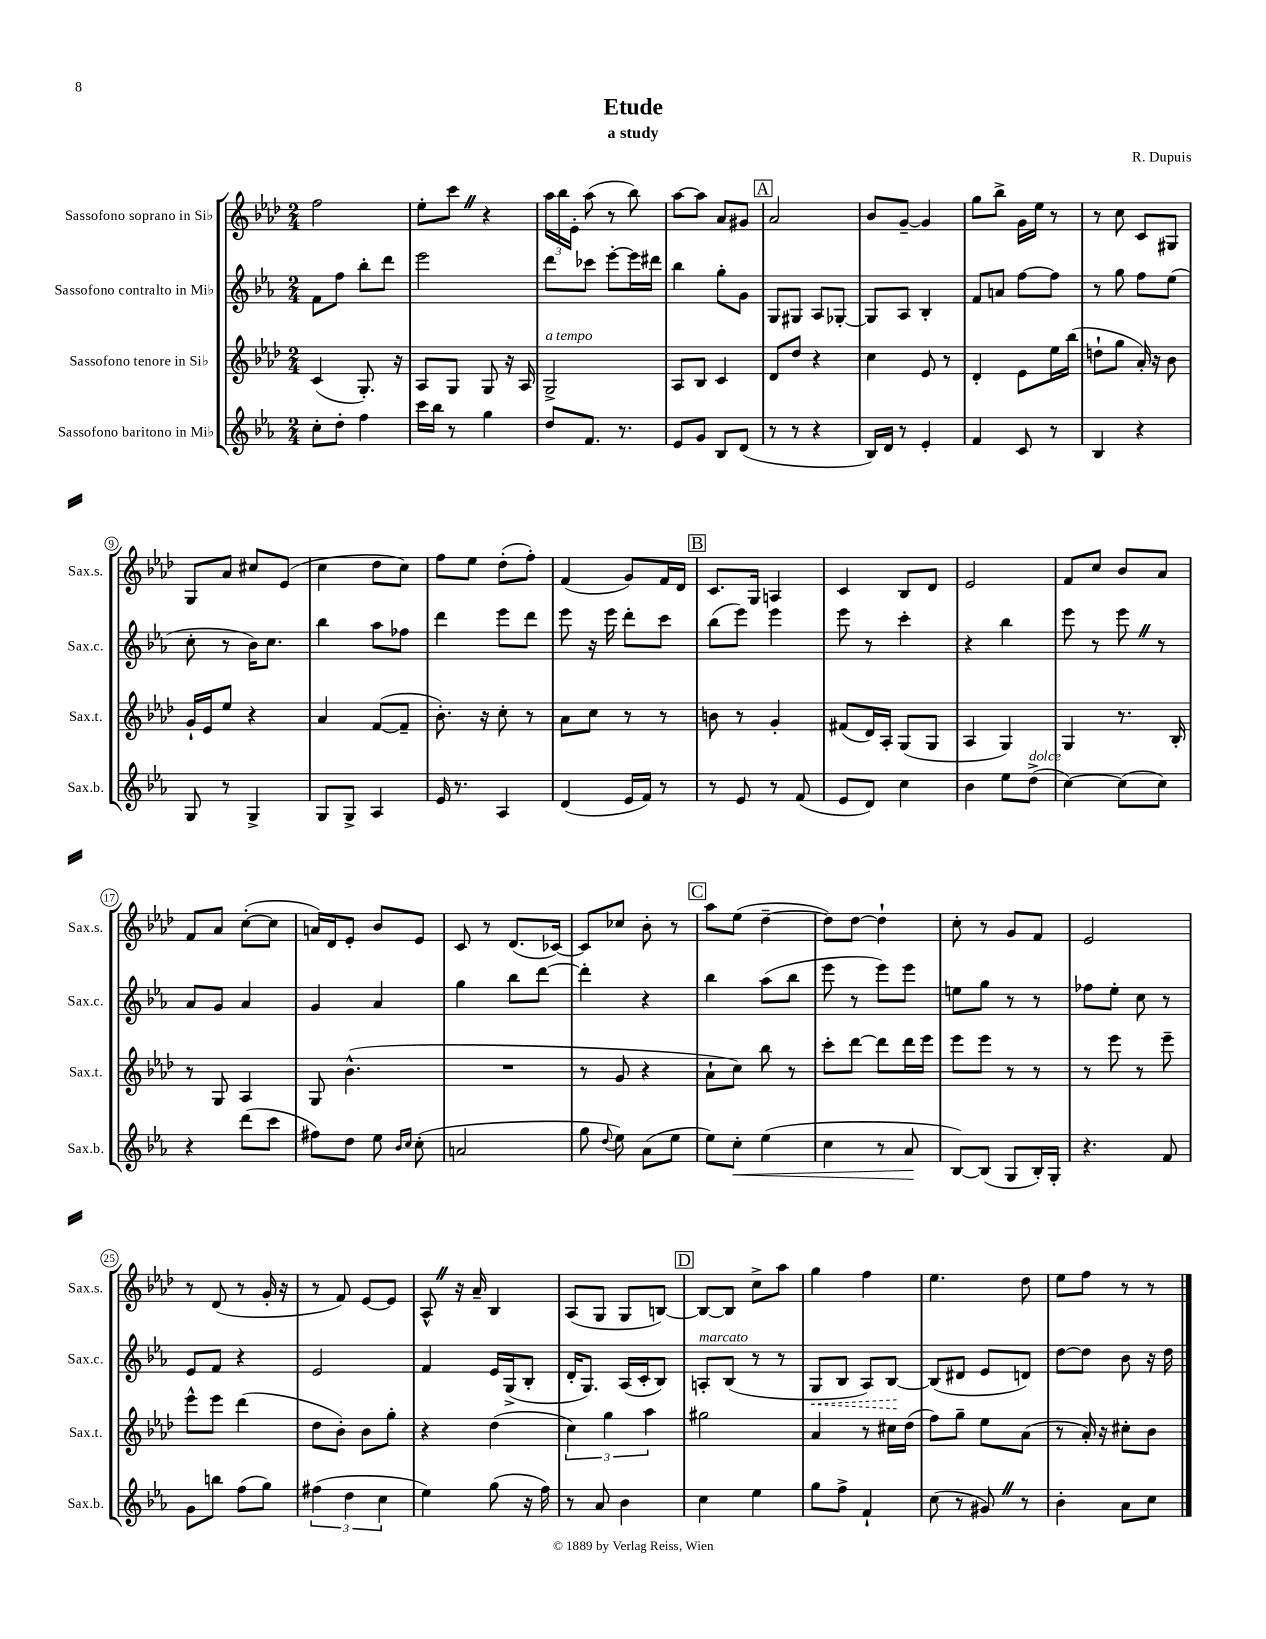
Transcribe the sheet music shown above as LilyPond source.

\header { title = "Etude" composer = "R. Dupuis" subtitle = "a study" }
<<
\new StaffGroup <<
\new Staff = "s0" \with { instrumentName = "Sassofono soprano in Sib" shortInstrumentName = "Sax.s." } {
    \clef treble \key aes \major \numericTimeSignature \time 2/4
    \autoBeamOff f''2 |
    ees''8[-. c'''8] \once \override BreathingSign.text = \markup { \musicglyph "scripts.caesura.straight" } \breathe r4 |
    \tuplet 3/2 { aes''16[ bes''16 ees'16]-. } aes''8( r8 bes''8) |
    aes''8[~ aes''8] aes'8[ gis'8] |
    \mark \markup { \box "A" } aes'2 |
    bes'8[ g'8]~-- g'4 |
    g''8[ bes''8]-> g'16[ ees''16] r8 |
    r8 c''8 c'8[ gis8] |
    g8[ aes'8] cis''8[ ees'8]( |
    c''4 des''8[ c''8]) |
    f''8[ ees''8] des''8[-.( f''8]-.) |
    f'4( g'8[) f'16 des'16] |
    \mark \markup { \box "B" } c'8.[ g16] a4 |
    c'4 bes8[ des'8] |
    ees'2 |
    f'8[ c''8] bes'8[ aes'8] |
    f'8[ aes'8] c''8[~-.( c''8] |
    a'16[) des'16 ees'8]-. bes'8[ ees'8] |
    c'8 r8 des'8.[( ces'16]~) |
    ces'8[ ces''8] bes'8-. r8 |
    \mark \markup { \box "C" } aes''8[ ees''8]( des''4~-- |
    des''8[) des''8]~ des''4-! |
    c''8-. r8 g'8[ f'8] |
    ees'2 |
    r8 des'8( r8 g'16-. r16 |
    r8 f'8) ees'8[~ ees'8] |
    aes8-^ \once \override BreathingSign.text = \markup { \musicglyph "scripts.caesura.straight" } \breathe r16 aes'16-- bes4 |
    aes8[( g8] g8[ b8]~) |
    \mark \markup { \box "D" } b8[~ b8] c''8[-> aes''8] |
    g''4 f''4 |
    ees''4. des''8 |
    ees''8[ f''8] r8 r8 \bar "|." |
}
\new Staff = "s1" \with { instrumentName = "Sassofono contralto in Mib" shortInstrumentName = "Sax.c." } {
    \clef treble \key ees \major \numericTimeSignature \time 2/4
    \autoBeamOff f'8[ f''8] bes''8[-. d'''8] |
    ees'''2 |
    d'''8[ ces'''8] ees'''8[~-. ees'''16 dis'''16] |
    bes''4 g''8[-. g'8] |
    \mark \markup { \box "A" } g8[ gis8] aes8[ ges8]~-. |
    ges8[ aes8] bes4-. |
    f'8[ a'8] f''8[~ f''8] |
    r8 g''8 f''8[ ees''8]( |
    c''8-. r8 bes'16[) c''8.] |
    bes''4 aes''8[ fes''8] |
    d'''4 ees'''8[ d'''8] |
    ees'''8 r16 ees'''16 d'''8[-. c'''8] |
    \mark \markup { \box "B" } bes''8[( ees'''8]) ees'''4 |
    ees'''8 r8 c'''4-. |
    r4 bes''4 |
    ees'''8 r8 ees'''8 \once \override BreathingSign.text = \markup { \musicglyph "scripts.caesura.straight" } \breathe r8 |
    aes'8[ g'8] aes'4 |
    g'4 aes'4 |
    g''4 bes''8[ d'''8]~ |
    d'''4-. r4 |
    \mark \markup { \box "C" } bes''4 aes''8[( bes''8] |
    ees'''8 r8 ees'''8[) ees'''8] |
    e''8[ g''8] r8 r8 |
    fes''8[ ees''8]-. c''8 r8 |
    ees'8[ f'8] r4 |
    ees'2 |
    f'4 ees'16[ g16->( bes8]-. |
    d'16[-. g8.]) aes16[( c'16-. bes8]) |
    \mark \markup { \box "D" } a8[-.^\markup { \italic "marcato" } bes8]( r8 r8 |
    \once \override Hairpin.style = #'dashed-line g8[\< bes8] aes8[) bes8]~\! |
    bes8[( dis'8] ees'8[ d'8]) |
    d''8[~ d''8] bes'8 r16 d''16 \bar "|." |
}
\new Staff = "s2" \with { instrumentName = "Sassofono tenore in Sib" shortInstrumentName = "Sax.t." } {
    \clef treble \key aes \major \numericTimeSignature \time 2/4
    \autoBeamOff c'4( g8.-.) r16 |
    aes8[ g8] g8 r16 aes16 |
    g2->^\markup { \italic "a tempo" } |
    aes8[ bes8] c'4 |
    \mark \markup { \box "A" } des'8[ des''8] r4 |
    c''4 ees'8 r8 |
    des'4-. ees'8[ ees''16 bes''16]( |
    d''8[-! g''8] aes'16-.) r16 bes'8 |
    g'16[-! ees'16 ees''8] r4 |
    aes'4 f'8[~( f'8]-- |
    bes'8.-.) r16 c''8-. r8 |
    aes'8[ c''8] r8 r8 |
    \mark \markup { \box "B" } b'8 r8 g'4-. |
    fis'8[( des'16) aes16]-. g8[( g8] |
    aes4 g4) |
    g4 r8. bes16-. |
    r8 g8 aes4 |
    g8 bes'4.-^( |
    R2 |
    r8 g'8 r4 |
    \mark \markup { \box "C" } aes'8[-! c''8]) bes''8 r8 |
    c'''8[-. des'''8]~ des'''8[ des'''16 ees'''16] |
    ees'''8[ ees'''8] r8 r8 |
    r8 ees'''8 r8 ees'''8-- |
    ees'''8[-^ ees'''8] des'''4( |
    des''8[ bes'8]-.) bes'8[ g''8]-. |
    r4 des''4( |
    \tuplet 3/2 { c''4) g''4 aes''4 } |
    \mark \markup { \box "D" } gis''2 |
    aes'4 r8 cis''16[ des''16]( |
    f''8[) g''8]-- ees''8[ aes'8]( |
    r8 aes'16-.) r16 cis''8[-. bes'8] \bar "|." |
}
\new Staff = "s3" \with { instrumentName = "Sassofono baritono in Mib" shortInstrumentName = "Sax.b." } {
    \clef treble \key ees \major \numericTimeSignature \time 2/4
    \autoBeamOff c''8[-. d''8]-. f''4 |
    c'''16[ bes''16] r8 g''4 |
    d''8[ f'8.] r8. |
    ees'8[ g'8] bes8[ d'8]( |
    \mark \markup { \box "A" } r8 r8 r4 |
    bes16[) d'16] r8 ees'4-. |
    f'4 c'8 r8 |
    bes4 r4 |
    g8 r8 g4-> |
    g8[ g8]-> aes4 |
    ees'16 r8. aes4 |
    d'4( ees'16[ f'16]) r8 |
    \mark \markup { \box "B" } r8 ees'8 r8 f'8( |
    ees'8[ d'8]) c''4 |
    bes'4 ees''8[ d''8]->^\markup { \italic "dolce" }( |
    c''4~) c''8[( c''8]) |
    r4 d'''8[( c'''8] |
    fis''8[) d''8] ees''8 \grace { bes'16[ c''16] } c''8-.( |
    a'2 |
    g''8 \appoggiatura { d''8 } ees''8) aes'8[( ees''8] |
    \mark \markup { \box "C" } ees''8[) c''8]-.\< ees''4( |
    c''4 r8 aes'8\! |
    bes8[~) bes8]( g8[ bes16-.) g16]-. |
    r4. f'8 |
    g'8[ b''8] f''8[( g''8]) |
    \tuplet 3/2 { fis''4( d''4 c''4 } |
    ees''4) g''8( r16 f''16) |
    r8 aes'8 bes'4 |
    \mark \markup { \box "D" } c''4 ees''4 |
    g''8[ f''8]-> f'4-! |
    c''8( r8 gis'8) \once \override BreathingSign.text = \markup { \musicglyph "scripts.caesura.straight" } \breathe r8 |
    bes'4-. aes'8[ c''8] \bar "|." |
}
>>
>>
\layout { \context { \Score \override BarNumber.stencil = #(make-stencil-circler 0.1 0.3 ly:text-interface::print) } }
